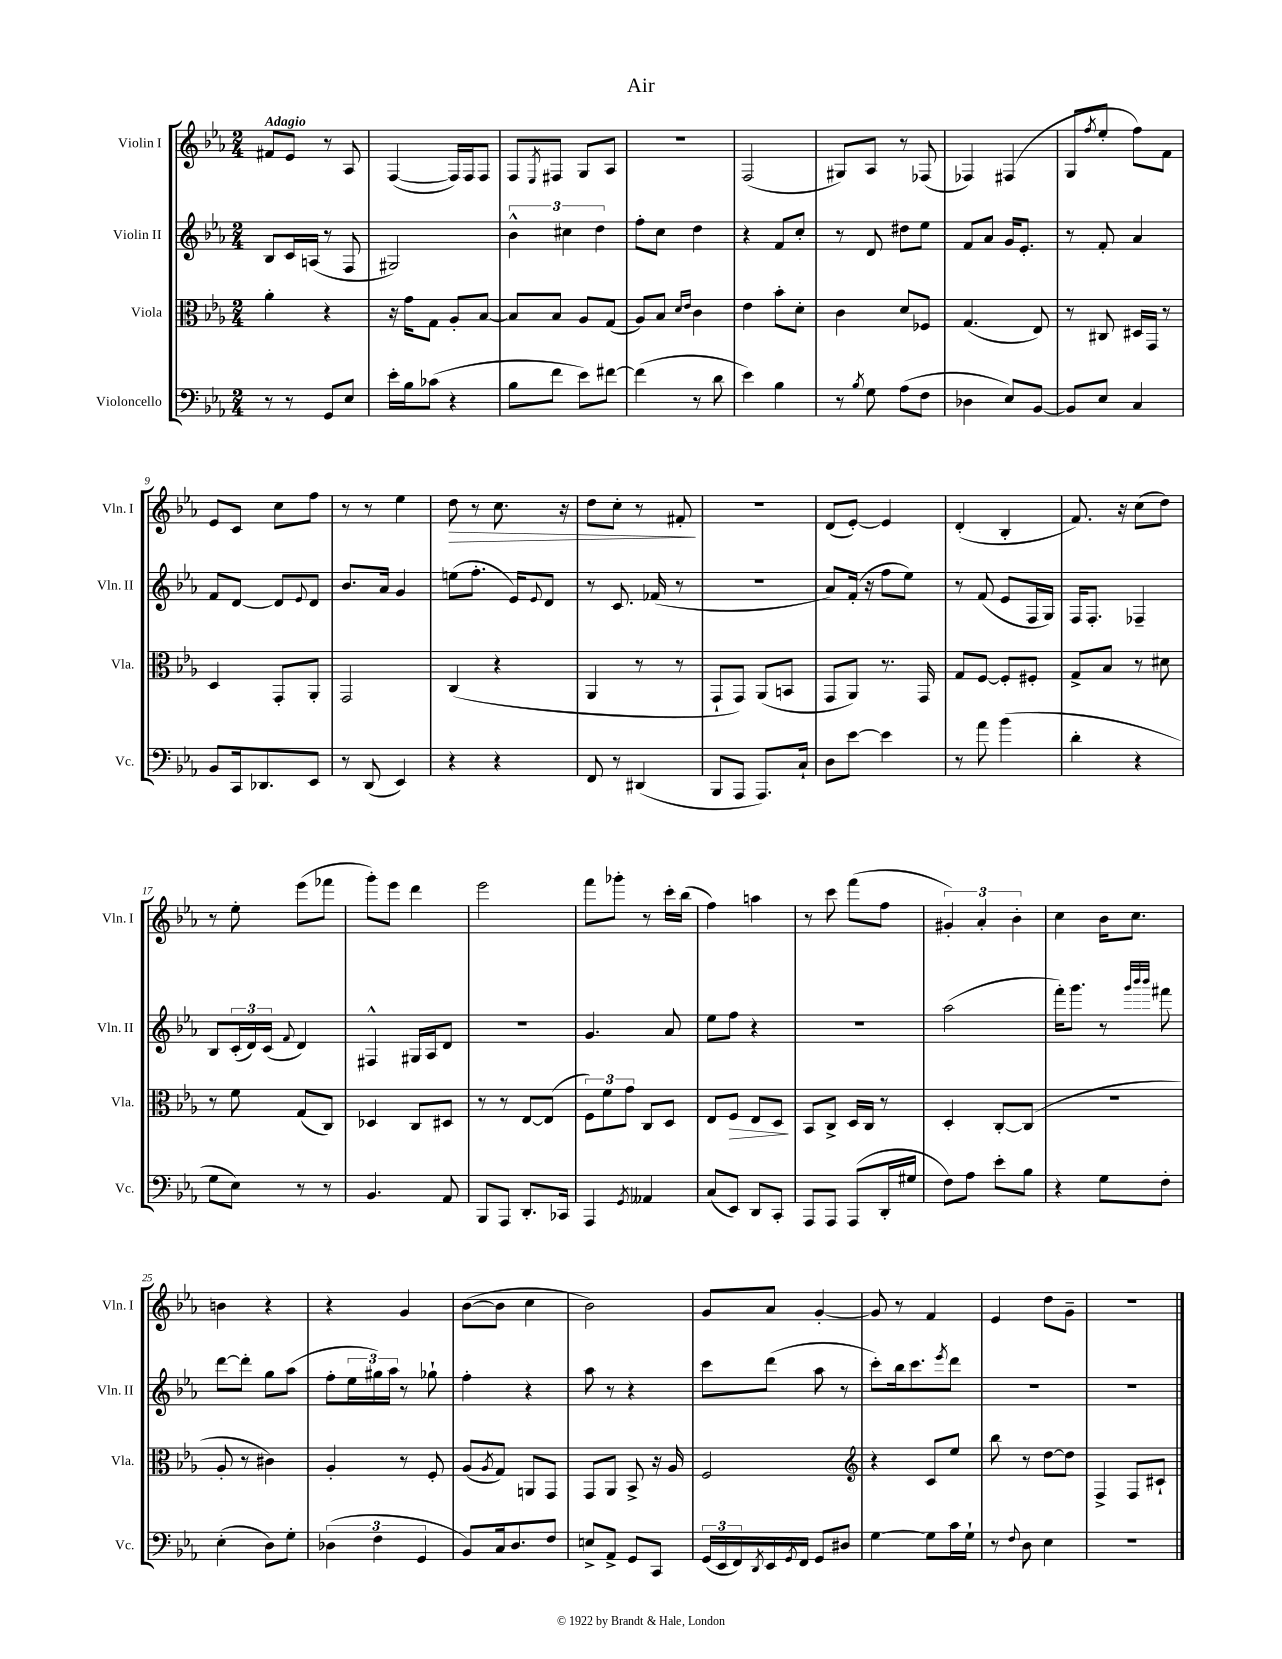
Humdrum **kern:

**kern	**kern	**dynam	**kern	**kern	**dynam
*part4	*part3	*part3	*part2	*part1	*part1
*staff4	*staff3	*staff3	*staff2	*staff1	*staff1
*I"Violoncello	*I"Viola	*	*I"Violin II	*I"Violin I	*
*I'Vc.	*I'Vla.	*	*I'Vln. II	*I'Vln. I	*
*clefF4	*clefC3	*	*clefG2	*clefG2	*
*k[b-e-a-]	*k[b-e-a-]	*	*k[b-e-a-]	*k[b-e-a-]	*
*M2/4	*M2/4	*	*M2/4	*M2/4	*
=1	=1	=1	=1	=1	=1
!	!	!	!	!LO:TX:a:B:t=Adagio	!
8r	4a-'\	.	8B-/L	8f#X/L	.
8r	.	.	16c/L	8e-/J	.
.	.	.	(16An/JJ	.	.
8GG/L	4r	.	8r	8r	.
8E-/J	.	.	8F/	8A-/	.
=2	=2	=2	=2	=2	=2
16e-'\LL	16r	.	2G#X/)	([4F/	.
16B-\J	16g\KL	.	.	.	.
(8c-X\J	8G\J	.	.	.	.
4r	8A-'/L	.	.	16F/LL])	.
.	.	.	.	16F/J	.
.	[8B-/J	.	.	8F/J	.
=3	=3	=3	=3	=3	=3
8B-\L	8B-/L]	.	6b-^^\	8F/L	.
.	.	.	.	8qE-/	.
8f\J	8B-/J	.	.	8F#X/J	.
.	.	.	6cc#X\	.	.
8e-\L)	8A-/L	.	.	8G/L	.
.	.	.	6dd\	.	.
[8f#X\J	(8G/J	.	.	8A-/J	.
=4	=4	=4	=4	=4	=4
(4f#\]	8A-/L)	.	8ff'\L	2r	.
.	8B-/J	.	8cc\J	.	.
.	16qqd/LL	.	.	.	.
.	16qqe-/JJ	.	.	.	.
8r	4c\	.	4dd\	.	.
8d\	.	.	.	.	.
=5	=5	=5	=5	=5	=5
4e-\)	4e-\	.	4r	(2F/	.
4B-\	8b-'\L	.	8f/L	.	.
.	8d'\J	.	8cc'/J	.	.
=6	=6	=6	=6	=6	=6
8r	4c\	.	8r	8G#X/L)	.
8qB-/	.	.	.	.	.
8G\	.	.	8d/	8A-/J	.
(8A-\L	8d/L	.	8dd#X\L	8r	.
8F\J	8F-X/J	.	8ee-\J	(8F-X/	.
=7	=7	=7	=7	=7	=7
4D-X\	(4.G/	.	8f/L	4F-X/)	.
.	.	.	8a-/J	.	.
8E-/L)	.	.	16g/KL	(4F#X/	.
.	.	.	8.e-'/J	.	.
[8BB-/J	8E-/)	.	.	.	.
=8	=8	=8	=8	=8	=8
8BB-/L]	8r	.	8r	8G/L	.
.	.	.	.	8qff/	.
8E-/J	8C#X/	.	8f'/	8ee-'/J	.
4C/	16D#X/LL	.	4a-/	8ff\L)	.
.	16GG/JJ	.	.	.	.
.	8r	.	.	8f\J	.
!!LO:LB:g=z
=9	=9	=9	=9	=9	=9
8BB-/L	4D/	.	8f/L	8e-/L	.
16CC/k	.	.	[8d/J	8c/J	.
8.DD-X/	.	.	.	.	.
.	8GG'/L	.	8d/L]	8cc\L	.
.	.	.	8qqe-/	.	.
8EE-/J	8AA-'/J	.	8d/J	8ff\J	.
=10	=10	=10	=10	=10	=10
8r	2GG/	.	8.b-/L	8r	.
(8DD/	.	.	.	8r	.
.	.	.	16a-/Jk	.	.
4EE-/)	.	.	4g/	4ee-\	.
=11	=11	=11	=11	=11	=11
!	!	!	!	!	!LO:HP:b
4r	(4C/	.	(8een\L	8dd\	>
.	.	.	8.ff'\J	8r	.
4r	4r	.	.	8.cc\	.
.	.	.	16e-/KL)	.	.
.	.	.	8qqe-/	.	.
.	.	.	8d/J	.	.
.	.	.	.	16r	.
=12	=12	=12	=12	=12	=12
8FF/	4AA-/	.	8r	8dd\L	.
8r	.	.	8.c/	8cc'\J	.
(4DD#X/	8r	.	.	8r	.
.	.	.	(16f-X/	.	.
.	8r	.	8r	8f#X'/	.
.	.	.	.	.	]
=13	=13	=13	=13	=13	=13
8BBB-/L	8GG`/L	.	2r	2r	.
8AAA-/J	8GG/J)	.	.	.	.
8.AAA-/L)	(8AA-/L	.	.	.	.
.	8BBn/J	.	.	.	.
16C`/Jk	.	.	.	.	.
=14	=14	=14	=14	=14	=14
8D\L	8GG/L	.	8a-/L)	(8d/L	.
[8e-\J	8AA-/J)	.	(16f'/Jk	[8e-'/J)	.
.	.	.	16r	.	.
4e-\]	8.r	.	8ff\L	4e-/]	.
.	.	.	8ee-\J)	.	.
.	16GG/	.	.	.	.
=15	=15	=15	=15	=15	=15
8r	8G/L	.	8r	(4d'/	.
8a-\	[8F/J	.	(8f/	.	.
(4b-\	8F'/L]	.	8e-/L	4B-'/	.
.	8F#X'/J	.	16F/L	.	.
.	.	.	16G/JJ)	.	.
=16	=16	=16	=16	=16	=16
4d'\	8G^/L	.	16F/KL	8.f/)	.
.	.	.	8.F'/J	.	.
.	8B-/J	.	.	.	.
.	.	.	.	16r	.
4r	8r	.	4F-X~/	(8cc\L	.
.	8d#X\	.	.	8dd\J)	.
!!LO:LB:g=z
=17	=17	=17	=17	=17	=17
8G\L	8r	.	8B-/L	8r	.
8E-\J)	8f\	.	(24c'/L	8ee-'\	.
.	.	.	24d/)	.	.
.	.	.	(24c/JJ	.	.
.	.	.	8qqf/	.	.
8r	(8G/L	.	4d/)	(8eee-\L	.
8r	8C/J)	.	.	8fff-X\J	.
=18	=18	=18	=18	=18	=18
4.BB-/	4D-X/	.	4F#X^^/	8ggg'\L)	.
.	.	.	.	8eee-\J	.
.	8C/L	.	16G#X/LL	4ddd\	.
.	.	.	16A-/J	.	.
8AA-/	8D#X/J	.	8d/J	.	.
=19	=19	=19	=19	=19	=19
8BBB-/L	8r	.	2r	2eee-\	.
8AAA-/J	8r	.	.	.	.
8.DD'/L	[8E-/L	.	.	.	.
.	(8E-/J]	.	.	.	.
16CC-X/Jk	.	.	.	.	.
=20	=20	=20	=20	=20	=20
4AAA-/	12F\L)	.	4.g/	8fff\L	.
.	12f\	.	.	.	.
.	.	.	.	8ggg-X'\J	.
.	12g\J	.	.	.	.
8qGG/	.	.	.	.	.
4AA--X/	8C/L	.	.	8r	.
.	8D/J	.	8a-/	16ccc'\LL	.
.	.	.	.	(16bb-\JJ	.
=21	=21	=21	=21	=21	=21
(8C/L	8E-/L	.	8ee-\L	4ff\)	.
!	!	!LO:HP:b	!	!	!
8EE-/J)	8F/J	>	8ff\J	.	.
8DD/L	8E-/L	.	4r	4aan\	.
8CC'/J	8D/J	.	.	.	.
.	.	]	.	.	.
=22	=22	=22	=22	=22	=22
8AAA-/L	8BB-/L	.	2r	8r	.
8AAA-/J	8C^/J	.	.	8ccc\	.
(8AAA-/L	16D/LL	.	.	(8fff\L	.
.	16C/JJ	.	.	.	.
16DD'/L	8r	.	.	8ff\J	.
16G#X/JJ	.	.	.	.	.
=23	=23	=23	=23	=23	=23
8F\L)	4D'/	.	(2aa-\	6g#X'/)	.
8A-\J	.	.	.	.	.
.	.	.	.	6a-'/	.
8e-'\L	[8C'/L	.	.	.	.
.	.	.	.	6b-'\	.
8B-\J	(8C/J]	.	.	.	.
=24	=24	=24	=24	=24	=24
4r	2r	.	16fff'\KL)	4cc\	.
.	.	.	8.ggg\J	.	.
8G\L	.	.	8r	16b-\KL	.
.	.	.	.	8.cc\J	.
.	.	.	32qqggg/LLL	.	.
.	.	.	32qqbbb-/	.	.
.	.	.	32qqbbb-/JJJ	.	.
8F'\J	.	.	8fff#X\	.	.
!!LO:LB:g=z
=25	=25	=25	=25	=25	=25
(4E-'\	8A-'/	.	[8ddd\L	4bn\	.
.	8r	.	8ddd'\J]	.	.
8D\L)	4c#X\)	.	8gg\L	4r	.
8G'\J	.	.	(8aa-\J	.	.
=26	=26	=26	=26	=26	=26
(6D-X\	4A-'/	.	8ff'\L	4r	.
.	.	.	24ee-\L	.	.
6F\	.	.	24gg#X\)	.	.
.	.	.	24aa-\JJ	.	.
.	8r	.	8r	4g/	.
6GG/	.	.	.	.	.
.	8F'/	.	8gg-X`\	.	.
=27	=27	=27	=27	=27	=27
8BB-/L)	(8A-/L	.	4ff'\	([8b-\L	.
.	8qA-/	.	.	.	.
16C/k	8G/J)	.	.	8b-\J]	.
8.D/	.	.	.	.	.
.	8AAn/L	.	4r	4cc\	.
8F/J	8GG/J	.	.	.	.
=28	=28	=28	=28	=28	=28
8En^/L	8GG/L	.	8aa-\	2b-\)	.
8AA-^/J	8AA-/J	.	8r	.	.
8GG/L	8BB-^/	.	4r	.	.
8CC/J	16r	.	.	.	.
.	16A-/	.	.	.	.
=29	=29	=29	=29	=29	=29
(24GG/LL	2F/	.	8ccc\L	8g/L	.
24EE-/	.	.	.	.	.
24FF/)	.	.	.	.	.
8qDD/	.	.	.	.	.
16EE-/	.	.	(8ddd\J	8a-/J	.
8qGG/	.	.	.	.	.
16FF/JJ	.	.	.	.	.
8GG/L	.	.	8aa-\	[4g'/	.
8D#X/J	.	.	8r	.	.
=30	=30	=30	=30	=30	=30
*	*clefG2	*	*	*	*
[4G\	4r	.	8ccc'\L)	8g/]	.
.	.	.	16bb-\k	8r	.
.	.	.	8.ccc\	.	.
8G\L]	8c/L	.	.	4f/	.
.	.	.	8qeee-/	.	.
16c\L	8ee-/J	.	8ddd\J	.	.
16G`\JJ	.	.	.	.	.
=31	=31	=31	=31	=31	=31
8r	8bb-\	.	2r	4e-/	.
8qqF/	.	.	.	.	.
8D\	8r	.	.	.	.
4E-\	[8dd\L	.	.	8dd\L	.
.	8dd\J]	.	.	8g~\J	.
=32	=32	=32	=32	=32	=32
2r	4F^/	.	2r	2r	.
.	8F/L	.	.	.	.
.	8c#X`/J	.	.	.	.
==	==	==	==	==	==
*-	*-	*-	*-	*-	*-
